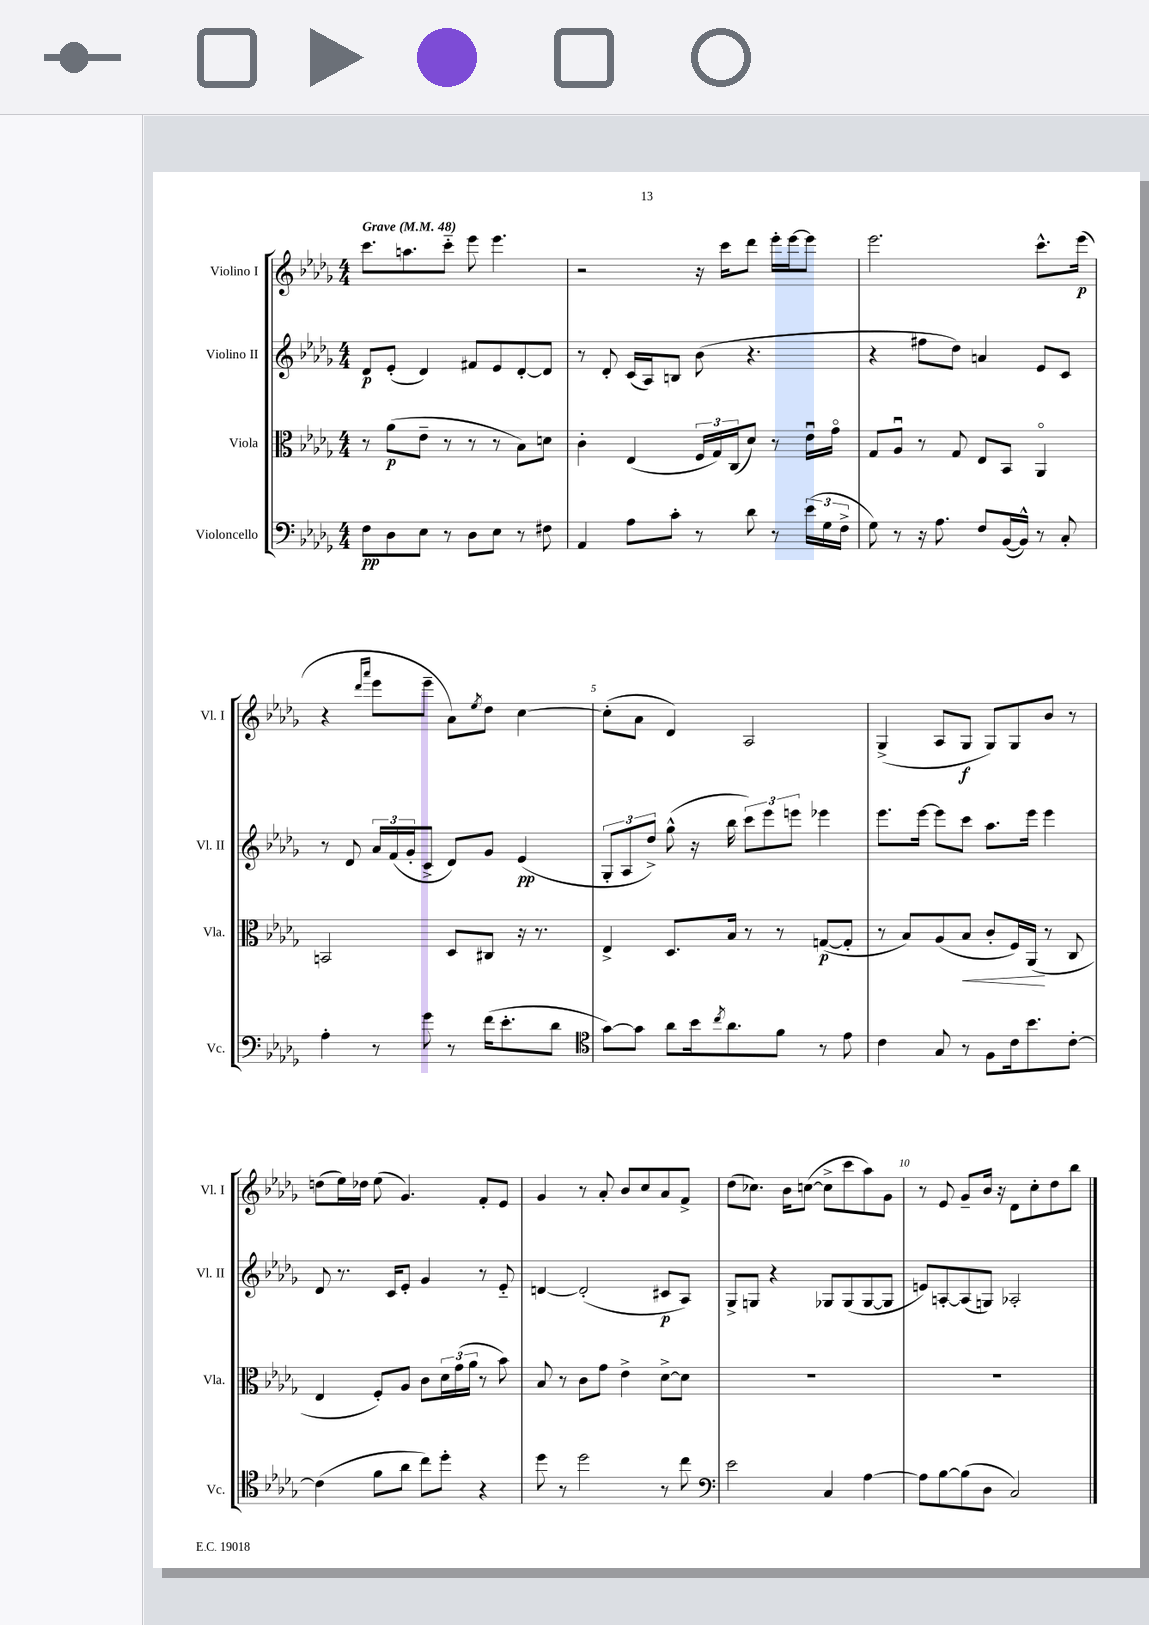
<<
\new StaffGroup <<
\new Staff = "s0" \with { instrumentName = "Violino I" shortInstrumentName = "Vl. I" } {
    \clef treble \key des \major \numericTimeSignature \time 4/4 \tempo "Grave" 4 = 48
    c'''8. a''8. c'''8-_ ees'''8 ees'''4. |
    r2 r16 c'''16 des'''8 ees'''16-. ees'''16~ ees'''8 |
    ees'''2. c'''8.-^ ees'''16\p( |
    r4 \grace { des'''16 aes'''16 } ees'''8 ees'''8-- aes'8) \acciaccatura { ees''8 } des''8 c''4~ |
    c''8-.( aes'8 des'4) aes2 |
    ges4->( aes8 ges8\f ges8) ges8 bes'8 r8 |
    d''8( ees''16) des''16 ees''8( ges'4.) f'8-. ees'8 |
    ges'4 r8 aes'8-. bes'8 c''8 aes'8 f'8-> |
    des''8( ces''8.) bes'16 c''8~( c''8-> c'''8 aes''8) ges'8 |
    r8 ees'8 ges'8-- bes'16 r16 des'8 c''8-. des''8 bes''8 \bar "|." |
}
\new Staff = "s1" \with { instrumentName = "Violino II" shortInstrumentName = "Vl. II" } {
    \clef treble \key des \major \numericTimeSignature \time 4/4
    des'8\p ees'8-.( des'4) fis'8 ees'8 des'8~-. des'8 |
    r8 des'8-. c'16( aes16) b8 bes'8( r4. |
    r4 fis''8 des''8) a'4 ees'8 c'8 |
    r8 des'8 \tuplet 3/2 { aes'16 f'16( ges'16-. } c'8-> des'8) ges'8 ees'4\pp( |
    \tuplet 3/2 { ges8-. aes8 des''8->) } ges''8-^( r16 bes''16 \tuplet 3/2 { c'''8) ees'''8 e'''8 } ees'''4 |
    ees'''8. ees'''16~ ees'''8 c'''8 aes''8. ees'''16 ees'''4 |
    des'8 r8. c'16 ees'8-. ges'4 r8 ees'8-_ |
    d'4~ d'2-.( cis'8\p aes8) |
    ges8-> g8 r4 ges8 ges8( ges8~ ges8 |
    e'8) a8~-. a8( g8) aes2-. \bar "|." |
}
\new Staff = "s2" \with { instrumentName = "Viola" shortInstrumentName = "Vla." } {
    \clef alto \key des \major \numericTimeSignature \time 4/4
    r8 aes'8\p( ees'8-- r8 r8 r8 bes8) d'8 |
    c'4-. ees4( \tuplet 3/2 { f16 ges16) c16( } des'8) r8 ees'16\downbow ges'16\flageolet |
    ges8 aes8\downbow r8 ges8 ees8 bes,8 aes,4\flageolet |
    b,2 des8 cis8 r16 r8. |
    ees4-> des8. bes16 r8 r8 g8~\p( g8-. |
    r8 bes8) aes8( bes8\< c'8-. f16) aes,16\!( r8 c8 |
    ees4 f8-.) aes8 c'8 \tuplet 3/2 { des'16 ges'16( aes'16 } r8 bes'8) |
    bes8 r8 c'8 ges'8 ees'4-> des'8~-> des'8 |
    R1 |
    R1 \bar "|." |
}
\new Staff = "s3" \with { instrumentName = "Violoncello" shortInstrumentName = "Vc." } {
    \clef bass \key des \major \numericTimeSignature \time 4/4
    f8\pp des8 ees8 r8 des8 ees8 r8 fis8 |
    aes,4 aes8 c'8-. r8 des'8 r8 \tuplet 3/2 { ees'16( ges16 f16-> } |
    ges8) r8 r16 aes8. f8 bes,16~( bes,16-^) r8 c8-. |
    aes4-. r8 ges'8 r8 f'16( ees'8.-. des'8 |
    \clef tenor ges'8~) ges'8 aes'8 bes'16 \acciaccatura { c''8 } aes'8. f'8 r8 ees'8 |
    c'4 ges8 r8 f8 c'16 bes'8. c'8~-. |
    c'4( f'8 aes'8 c''8) des''8-. r4 |
    des''8 r8 des''2 r8 c''8 |
    \clef bass ees'2 c4 aes4~ |
    aes8 bes8~ bes8( des8 c2) \bar "|." |
}
>>
>>
\layout { \context { \Score \override BarNumber.break-visibility = ##(#f #t #t) barNumberVisibility = #(every-nth-bar-number-visible 5) } }
